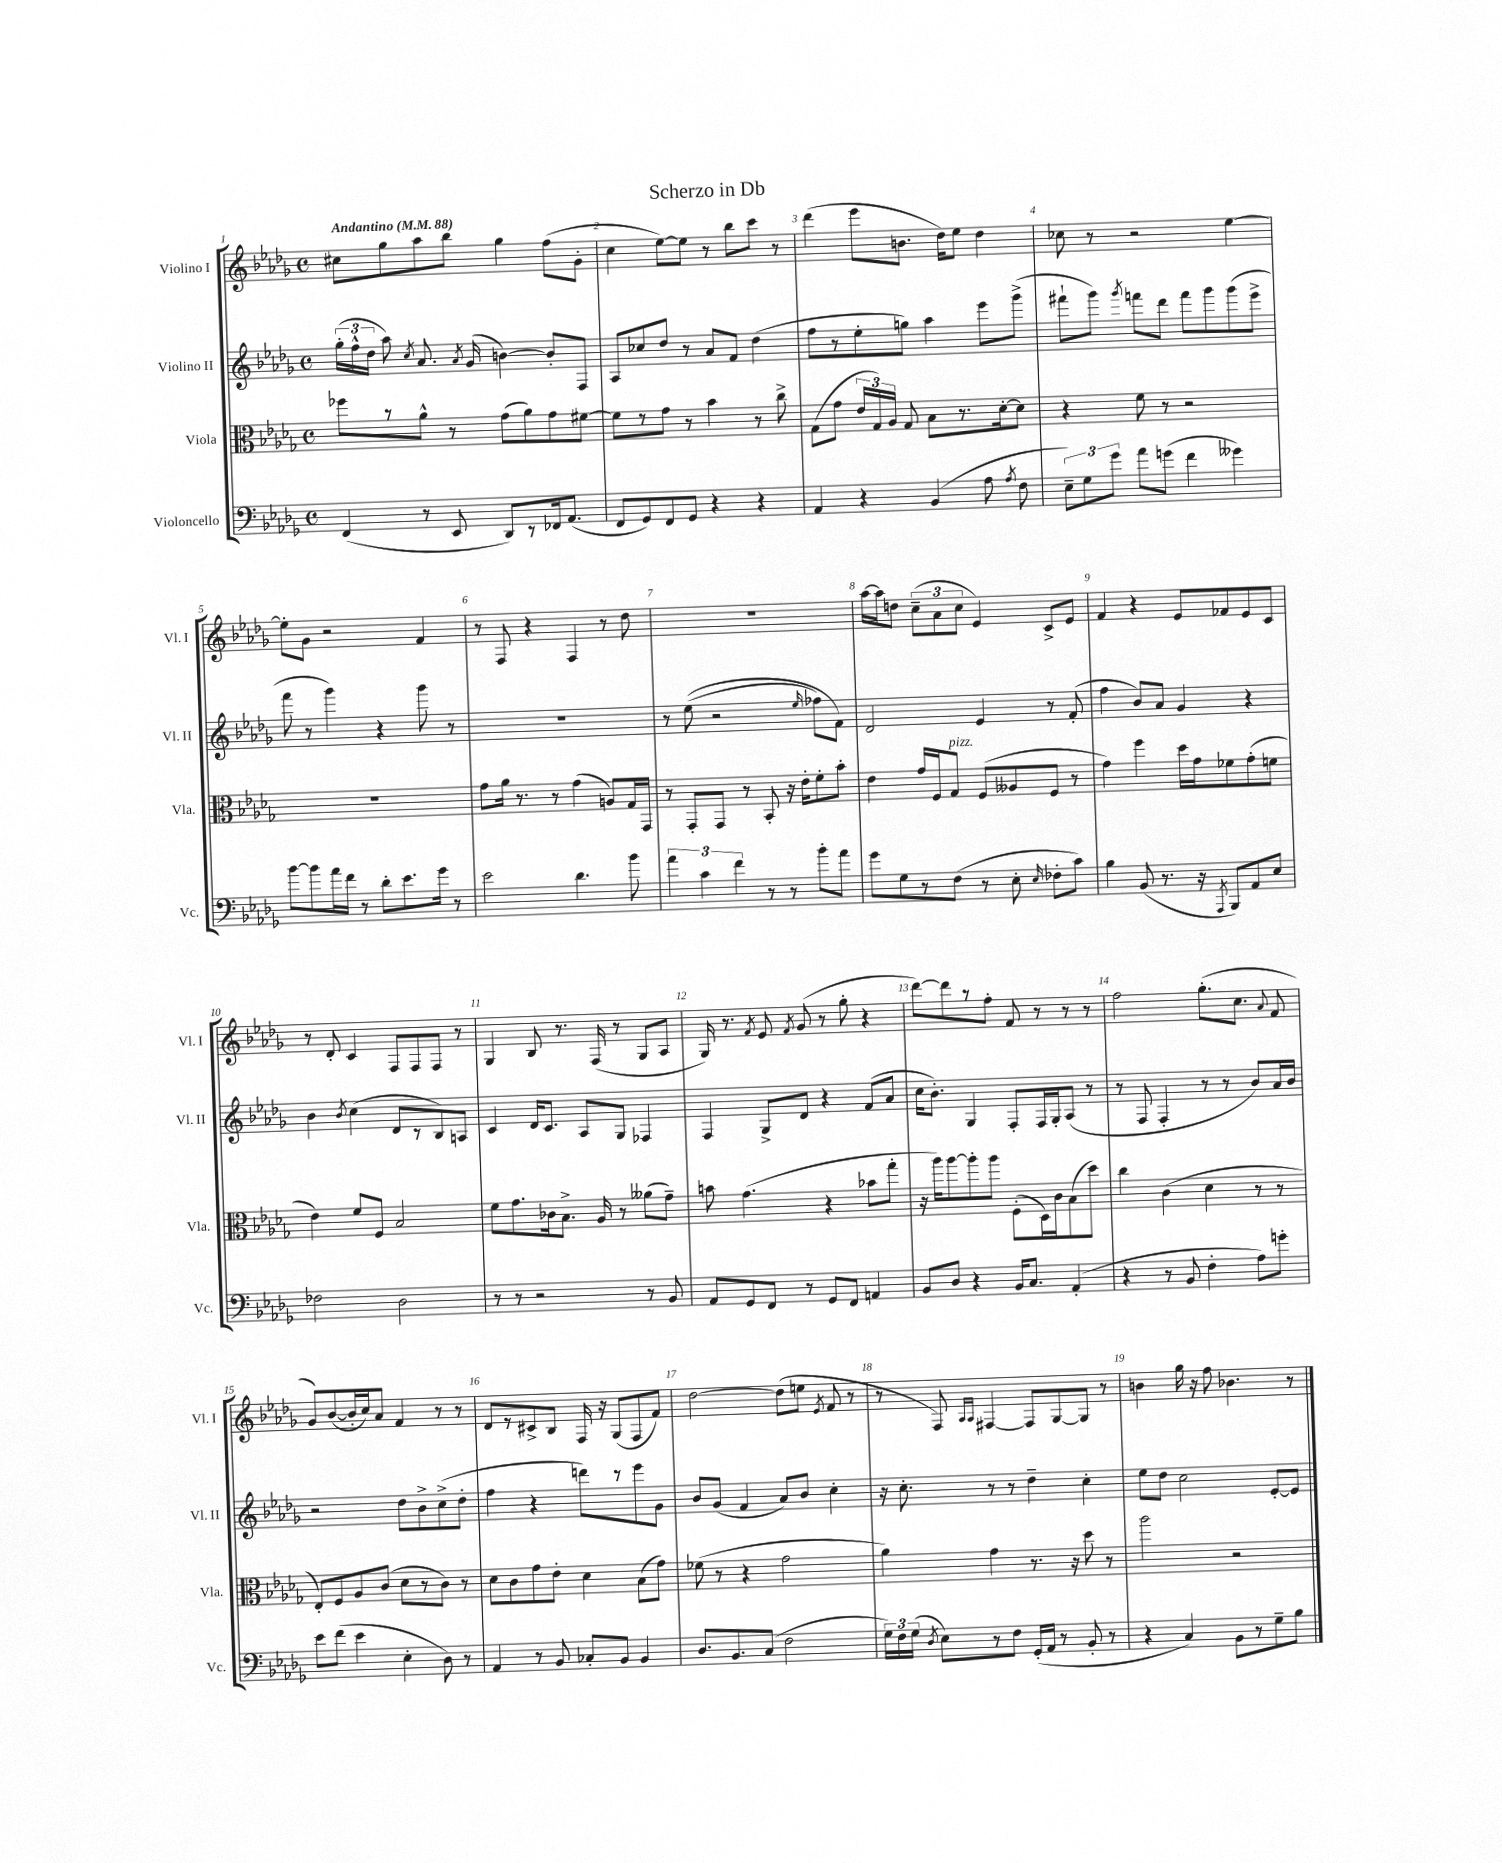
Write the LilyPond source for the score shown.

\header { title = "Scherzo in Db" }
<<
\new StaffGroup <<
\new Staff = "s0" \with { instrumentName = "Violino I" shortInstrumentName = "Vl. I" } {
    \clef treble \key des \major \defaultTimeSignature \time 4/4 \tempo "Andantino" 4 = 88
    \autoBeamOff cis''8[ ges''8 aes''8 bes''8] ges''4 f''8[( ges'8]-. |
    c''4 ees''8[~) ees''8] r8 bes''8[ c'''8] r8 |
    des'''4( ees'''8[ b'8.] des''16[) ees''8] des''4 |
    ces''8 r8 r2 ees''4~ |
    ees''8[-. ges'8] r2 f'4 |
    r8 f8 r4 f4 r8 des''8 |
    R1 |
    aes''16[~ aes''16 d''8] \tuplet 3/2 { c''8[--( aes'8 c''8] } ees'4) c'8[-> ees'8] |
    f'4 r4 ees'8[ fes'8 ees'8 c'8] |
    r8 des'8-. c'4 f8[ f8 f8] r8 |
    ges4 bes8 r8. f16( r8 ges8[ aes8] |
    ges16) r8. \acciaccatura { f'8 } ees'8 \acciaccatura { f'8 } ges'8( r8 ges''8-. r4 |
    des'''8[~) des'''8 r8 f''8]-. f'8 r8 r8 r8 |
    f''2 ges''8.[-.( c''8.] \appoggiatura { aes'8 } f'8 |
    ges'8[) bes'8~( bes'16-. c''16) aes'8] f'4 r8 r8 |
    des'8[ r8 cis'8-> bes8] f16 r16 ges8[( f8 f'8]) |
    des''2~ des''8[( e''8] \acciaccatura { ees'8 } f'8 r8 |
    r8 f8) \grace { aes16[ aes16] } fis4~ fis8[ ges8~ ges8] r8 |
    b'4 ges''16 r16 f''8 bes'4. r8 \bar "|." |
}
\new Staff = "s1" \with { instrumentName = "Violino II" shortInstrumentName = "Vl. II" } {
    \clef treble \key des \major \defaultTimeSignature \time 4/4
    \autoBeamOff \tuplet 3/2 { ges''16[-.( f''16-^ des''16] } aes''8) \acciaccatura { c''8 } aes'8. \acciaccatura { aes'8 } ges'16( b'4~) b'8[-. f8] |
    aes8[ ces''8 des''8] r8 aes'8[ f'8] des''4( |
    f''8[ r8 ees''8-. g''8]) aes''4 ees'''8[ ges'''8]->( |
    fis'''8[-! ges'''8]) \acciaccatura { ges'''8 } f'''8[ des'''8] f'''8[ ges'''8 ges'''8( ees'''8]-> |
    f'''8 r8 ges'''4) r4 ges'''8 r8 |
    R1 |
    r8 ees''8(\( r2 \grace { ees''16 } fes''8[) f'8]\) |
    des'2 ees'4 r8 f'8-.( |
    f''4 bes'8[) aes'8] ges'4 r4 |
    bes'4 \acciaccatura { bes'8 } c''4( des'8[ r8 bes8) a8] |
    c'4 des'16[ c'8.] aes8[ ges8] fes4 |
    f4 ges8[-> des'8] r4 f'8[( aes'8] |
    c''16[ bes'8.]-.) ges4 f8[-. f16 ges16-. aes8]( r8 |
    r8 f8 f4-. r8 r8 bes'8[) aes'16 bes'16] |
    r2 des''8[ bes'8-> c''8->( des''8]-. |
    f''4 r4 d'''8[) r8 ees'''8 ges'8] |
    bes'8[ ges'8]( f'4 aes'8[) bes'8] c''4-. |
    r16 c''8.-. r8 r8 des''4-- c''4-. |
    ees''8[ des''8] c''2 ees'8[~-. ees'8] \bar "|." |
}
\new Staff = "s2" \with { instrumentName = "Viola" shortInstrumentName = "Vla." } {
    \clef alto \key des \major \defaultTimeSignature \time 4/4
    \autoBeamOff fes''8[ r8 aes'8]-^ r8 ges'8[( aes'8) ges'8 fis'8]~ |
    fis'8[ r8 ges'8] r8 bes'4 r8 c''8-> |
    ges8[( ges'8] \tuplet 3/2 { ees'16[ ges16) aes16] } ges8 bes8[ r8. des'16~-. des'8] |
    r4 f'8 r8 r2 |
    R1 |
    ges'8[ aes'16] r8. r8 ges'4( a8[) ges16 ges,16] |
    r8 ges,8[-. ges,8] r8 bes,8-. r16 ees'16[-. f'8-. bes'8]-. |
    ees'4 ges'16[ f16 ges8]^\markup { \italic "pizz." } f8[( aeses8 f8] r8 |
    ges'4) f''4 des''16[ ges'16 fes'8 ges'8-.( f'8] |
    ees'4) f'8[ f8] bes2 |
    f'8[ ges'8. ces'16 bes8.]-> aes16 r8 aeses'8[( ges'8]--) |
    b'8 ges'4.( r4 bes'8[ ges''8]-. |
    r16 aes''16[) aes''8~ aes''8-. aes''8] f8[-.( des16) c'16 bes8( des''8]) |
    c''4 c'4( des'4 r8 r8 |
    ees8[-.) f8 aes8 c'8]( des'8[ r8 c'8]) r8 |
    des'8[ c'8 ges'8 ees'8]-. des'4 bes8[( ges'8]) |
    fes'8( r8 r4 ges'2 |
    aes'4) ges'4 r8. r16 des''8 r8 |
    aes''2 r2 \bar "|." |
}
\new Staff = "s3" \with { instrumentName = "Violoncello" shortInstrumentName = "Vc." } {
    \clef bass \key des \major \defaultTimeSignature \time 4/4
    \autoBeamOff f,4( r8 ees,8 des,8[) r8 fes,16 aes,8.]( |
    f,8[ ges,8) f,8 ges,8] r4 r4 |
    aes,4 r4 bes,4( aes8 \acciaccatura { aes8 } f8 |
    \tuplet 3/2 { ees8[--) ges8 ges'8] } aes'8[ g'8]( f'4 geses'4) |
    bes'8[~ bes'8 aes'16 f'16] r8 des'8[-. ees'8. ges'16] r8 |
    ees'2 des'4. bes'8 |
    \tuplet 3/2 { aes'4 c'4 f'4 } r8 r8 bes'8[-. aes'8] |
    ges'8[ ges8 r8 f8]( r8 ees8-. \grace { ees16 } fes8[-. c'8]) |
    bes4 bes,8( r8. r16 \acciaccatura { aes,,8 } bes,,8[) aes,8 ees8] |
    fes2 des2 |
    r8 r8 r2 r8 bes,8 |
    aes,8[ ges,8 f,8] r8 ges,8[ f,8] a,4 |
    bes,8[ des8] r4 bes,16[ c8.] aes,4-.( |
    r4 r8 bes,8 f4-. aes8[) g'8]-. |
    ees'8[ f'8]( ees'4 ees4-. des8) r8 |
    aes,4 r8 bes,8 ces8[-. bes,8] bes,4 |
    des8.[ bes,8. c8]( f2 |
    \tuplet 3/2 { ges16[) f16 ges16]( } \acciaccatura { des8 } ees8[) r8 f8] ges,16[-.( aes,16] r8 bes,8-. r8 |
    r4 c4) bes,8[ r8 ges8-- bes8] \bar "|." |
}
>>
>>
\layout { \context { \Score \override BarNumber.break-visibility = ##(#f #t #t) barNumberVisibility = #all-bar-numbers-visible } }
